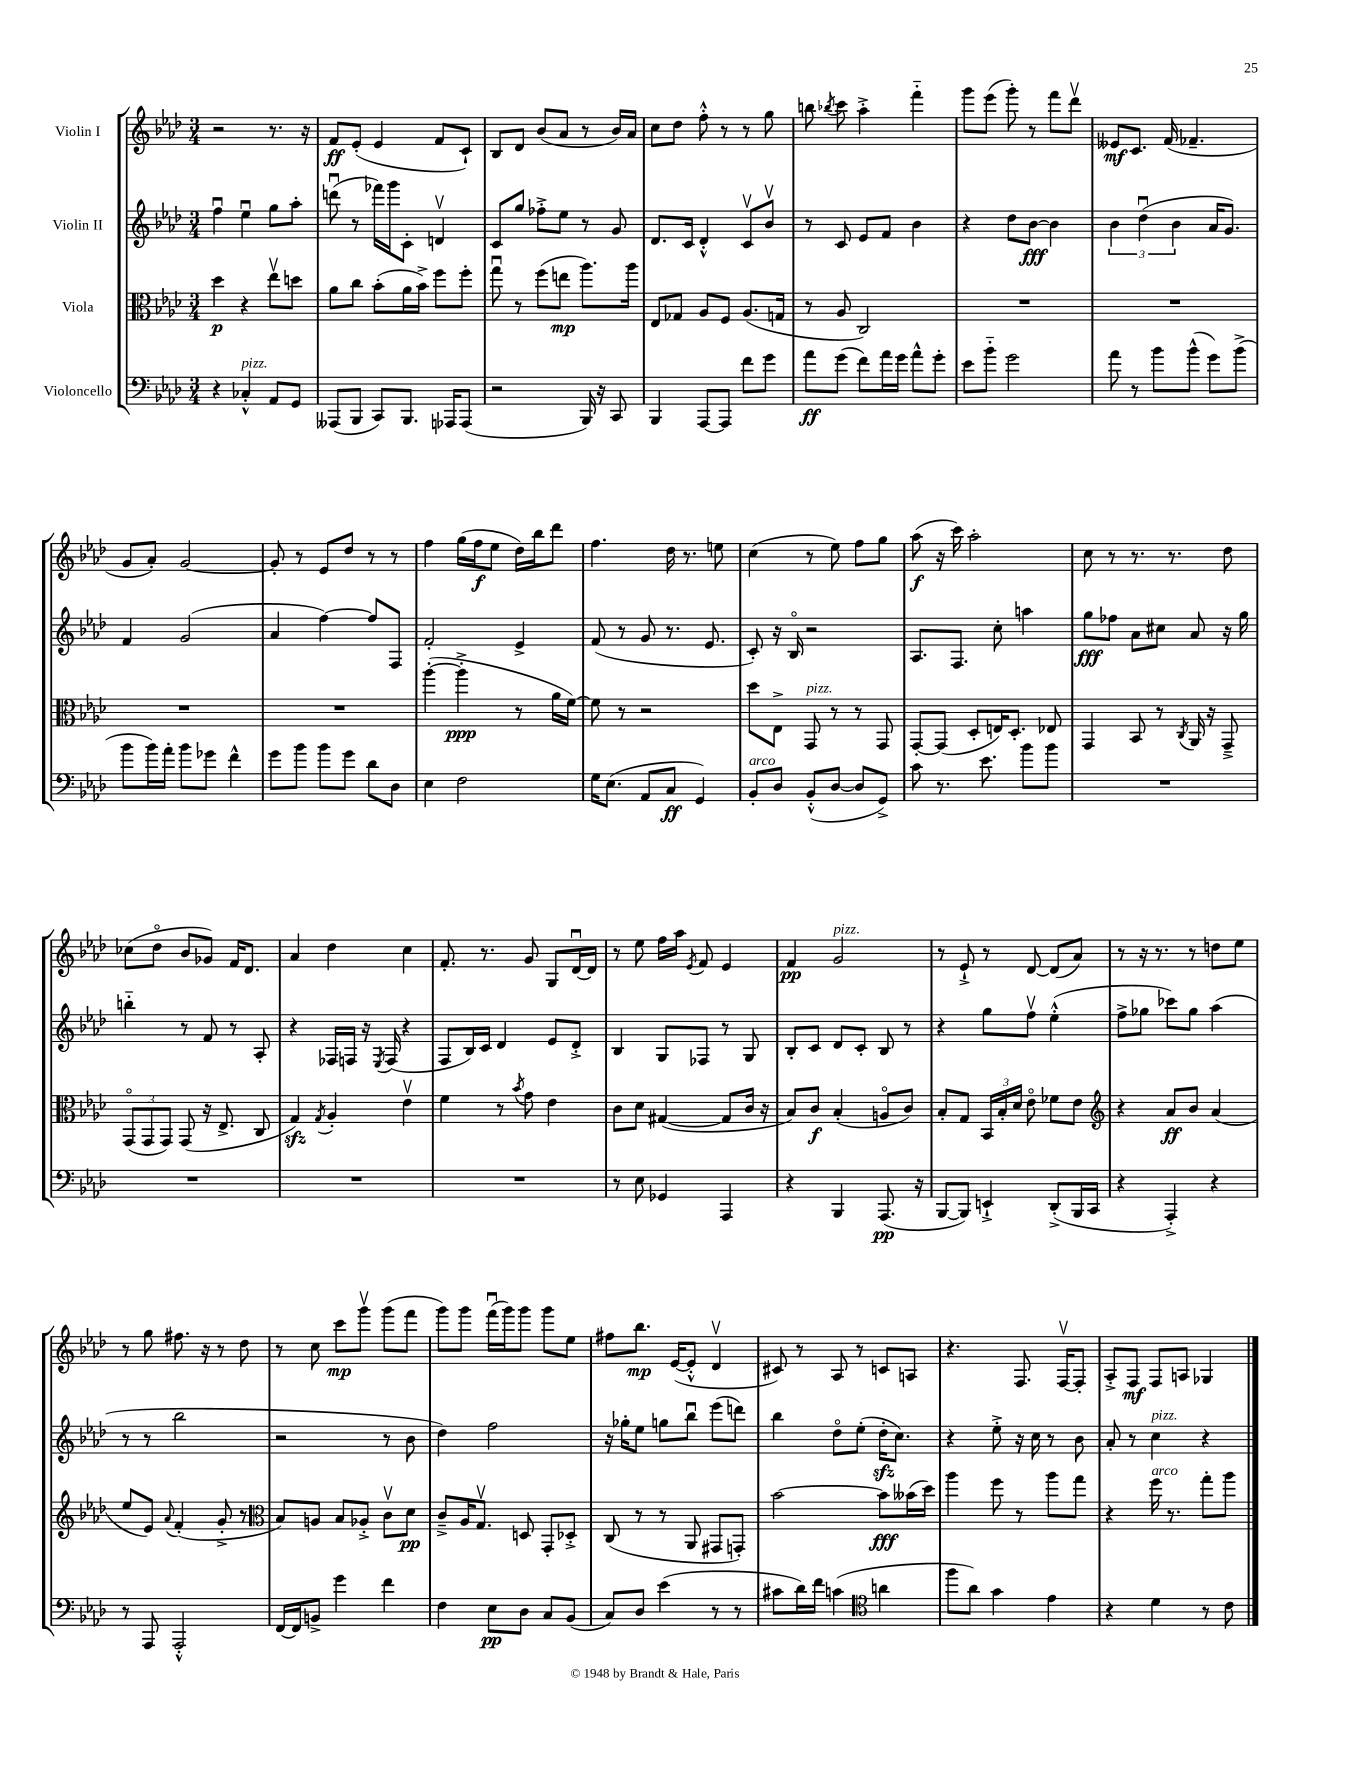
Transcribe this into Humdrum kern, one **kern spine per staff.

**kern	**dynam	**kern	**dynam	**kern	**dynam	**kern	**dynam
*part4	*part4	*part3	*part3	*part2	*part2	*part1	*part1
*staff4	*staff4	*staff3	*staff3	*staff2	*staff2	*staff1	*staff1
*I"Violoncello	*	*I"Viola	*	*I"Violin II	*	*I"Violin I	*
*clefF4	*	*clefC3	*	*clefG2	*	*clefG2	*
*k[b-e-a-d-]	*	*k[b-e-a-d-]	*	*k[b-e-a-d-]	*	*k[b-e-a-d-]	*
*M3/4	*	*M3/4	*	*M3/4	*	*M3/4	*
=1	=1	=1	=1	=1	=1	=1	=1
4r	.	4dd-\	p	4ffu\	.	2r	.
!LO:TX:a:i:t=pizz.	!	!	!	!	!	!	!
4C-X'^^/	.	4r	.	4ee-u\	.	.	.
8AA-/L	.	8ee-v\L	.	8gg\L	.	8.r	.
8GG/J	.	8ddn\J	.	8aa-'\J	.	.	.
.	.	.	.	.	.	16r	.
=2	=2	=2	=2	=2	=2	=2	=2
(8AAA--X/L	.	8a-\L	.	(8dddnu\	.	8f/L	ff
8BBB-/J	.	8cc\J	.	8r	.	(8e-'/J	.
8CC/L)	.	(8b-'\L	.	16fff-X\LL)	.	4e-/	.
.	.	.	.	16ggg\J	.	.	.
8.BBB-/J	.	16a-\L	.	8c'\J	.	.	.
.	.	16b-^\JJ)	.	.	.	.	.
.	.	8ff\L	.	4dnv/	.	8f/L	.
16AAA-X/KL	.	.	.	.	.	.	.
(8AAA-/J	.	8ff'\J	.	.	.	8c`/J)	.
=3	=3	=3	=3	=3	=3	=3	=3
2r	.	8ggu\	.	8c/L	.	8B-/L	.
.	.	8r	.	8gg/J	.	8d-/J	.
.	.	(8ff\L	.	8ff-X'^\L	.	(8b-/L	.
.	.	8een\J	mp	8ee-\J	.	8a-/J	.
16BBB-/)	.	8.aa-\L)	.	8r	.	8r	.
16r	.	.	.	.	.	.	.
8CC/	.	.	.	8g/	.	16b-/LL)	.
.	.	16aa-\Jk	.	.	.	16a-/JJ	.
=4	=4	=4	=4	=4	=4	=4	=4
4BBB-/	.	8E-/L	.	8.d-/L	.	8cc\L	.
.	.	8G-X/J	.	.	.	8dd-\J	.
.	.	.	.	16c/Jk	.	.	.
[8AAA-/L	.	8A-/L	.	4d-'^^/	.	8ff'^^\	.
8AAA-/J]	.	8F/J	.	.	.	8r	.
8f\L	.	(8.A-/L	.	8cv/L	.	8r	.
8g\J	.	.	.	8b-v/J	.	8gg\	.
.	.	16Gn/Jk	.	.	.	.	.
=5	=5	=5	=5	=5	=5	=5	=5
8a-\L	ff	8r	.	8r	.	8bbn\	.
.	.	.	.	.	.	8qbb-X/	.
(8g\J	.	8A-/	.	8c/	.	8ccc\	.
8f\L)	.	2C/)	.	8e-/L	.	4aa-'^\	.
16a-\L	.	.	.	8f/J	.	.	.
16g\JJ	.	.	.	.	.	.	.
8a-^^\L	.	.	.	4b-\	.	4fff\	.
8g'\J	.	.	.	.	.	.	.
=6	=6	=6	=6	=6	=6	=6	=6
8e-\L	.	2.r	.	4r	.	8ggg\L	.
8b-\J	.	.	.	.	.	(8eee-\J	.
2g\	.	.	.	8dd-\L	.	8ggg'\)	.
.	.	.	.	[8b-\J	fff	8r	.
.	.	.	.	4b-\]	.	8fff\L	.
.	.	.	.	.	.	8ddd-v\J	.
=7	=7	=7	=7	=7	=7	=7	=7
8a-\	.	2.r	.	6b-\	.	8e--X/L	mf
8r	.	.	.	.	.	8.c/J	.
.	.	.	.	(6dd-u\	.	.	.
8b-\L	.	.	.	.	.	.	.
.	.	.	.	.	.	(16f/	.
.	.	.	.	6b-\	.	.	.
(8b-^^\J	.	.	.	.	.	4.f-X~/	.
8g\L)	.	.	.	16a-/KL	.	.	.
.	.	.	.	8.g/J)	.	.	.
(8b-^\J	.	.	.	.	.	.	.
!!LO:LB:g=z
=8	=8	=8	=8	=8	=8	=8	=8
8b-\L	.	2.r	.	4f/	.	8g/L	.
16b-\L)	.	.	.	.	.	8a-'/J)	.
16a-'\JJ	.	.	.	.	.	.	.
8b-\L	.	.	.	(2g/	.	[2g/	.
8g-X\J	.	.	.	.	.	.	.
4f^^\	.	.	.	.	.	.	.
=9	=9	=9	=9	=9	=9	=9	=9
8g\L	.	2.r	.	4a-/	.	8g'/]	.
8b-\J	.	.	.	.	.	8r	.
8b-\L	.	.	.	[4ff\)	.	8e-/L	.
8g\J	.	.	.	.	.	8dd-/J	.
8d-\L	.	.	.	8ff/L]	.	8r	.
8D-\J	.	.	.	8F/J	.	8r	.
=10	=10	=10	=10	=10	=10	=10	=10
4E-\	.	([4aa-'\	.	2f'/	.	4ff\	.
2F\	.	4aa-'^\]	ppp	.	.	(16gg\LL	.
.	.	.	.	.	.	16ff\J	f
.	.	.	.	.	.	8ee-\J	.
.	.	8r	.	4e-^/	.	16dd-\LL)	.
.	.	.	.	.	.	16bb-\J	.
.	.	16a-\LL	.	.	.	8ddd-\J	.
.	.	[16f\JJ)	.	.	.	.	.
=11	=11	=11	=11	=11	=11	=11	=11
16G\KL	.	8f\]	.	(8f/	.	4.ff\	.
(8.E-\J	.	.	.	.	.	.	.
.	.	8r	.	8r	.	.	.
8AA-/L	.	2r	.	8g/	.	.	.
8C/J	ff	.	.	8.r	.	16dd-\	.
.	.	.	.	.	.	8.r	.
4GG/)	.	.	.	.	.	.	.
.	.	.	.	8.e-/	.	.	.
.	.	.	.	.	.	8een\	.
=12	=12	=12	=12	=12	=12	=12	=12
!LO:TX:a:i:t=arco	!	!	!	!	!	!	!
8BB-'/L	.	8dd-\L	.	8c'/)	.	(4cc\	.
8D-/J	.	8E-^\J	.	16r	.	.	.
.	.	.	.	16B-/	.	.	.
!	!	!LO:TX:a:i:t=pizz.	!	!	!	!	!
(8BB-'^^/L	.	8GG/	.	2r	.	8r	.
[8D-/J	.	8r	.	.	.	8ee-\)	.
8D-/L]	.	8r	.	.	.	8ff\L	.
8GG^/J)	.	8GG/	.	.	.	8gg\J	.
=13	=13	=13	=13	=13	=13	=13	=13
8c\	.	[8GG'/L	.	8.A-/L	.	(8aa-\	f
8.r	.	(8GG/J]	.	.	.	16r	.
.	.	.	.	8.F/J	.	16ccc\)	.
.	.	8D-'/L	.	.	.	2aa-'\	.
8.e-\	.	.	.	.	.	.	.
.	.	16En/K)	.	8cc'\	.	.	.
.	.	8.D-'/J	.	.	.	.	.
8b-\L	.	.	.	4aan\	.	.	.
8b-\J	.	8E-X/	.	.	.	.	.
=14	=14	=14	=14	=14	=14	=14	=14
2.r	.	4GG/	.	8gg\L	fff	8cc\	.
.	.	.	.	8ff-X\J	.	8r	.
.	.	8BB-/	.	8a-\L	.	8.r	.
.	.	8r	.	8cc#X\J	.	.	.
.	.	.	.	.	.	8.r	.
.	.	8qC/	.	.	.	.	.
.	.	16AA-/	.	8a-/	.	.	.
.	.	16r	.	.	.	.	.
.	.	8GG~^/	.	16r	.	8dd-\	.
.	.	.	.	16gg\	.	.	.
!!LO:LB:g=z
=15	=15	=15	=15	=15	=15	=15	=15
2.r	.	(12GG/L	.	4bbn\	.	(8cc-X\L	.
.	.	12GG/	.	.	.	.	.
.	.	.	.	.	.	8dd-\J	.
.	.	12GG/J)	.	.	.	.	.
.	.	(8GG/	.	8r	.	8b-/L	.
.	.	16r	.	8f/	.	8g-X/J)	.
.	.	8.E-^/	.	.	.	.	.
.	.	.	.	8r	.	16f/KL	.
.	.	.	.	.	.	8.d-/J	.
.	.	8C/	.	8A-'/	.	.	.
=16	=16	=16	=16	=16	=16	=16	=16
2.r	.	4Gzz/)	.	4r	.	4a-/	.
.	.	8qG/	.	.	.	.	.
.	.	4A-'/	.	16F-X/LL	.	4dd-\	.
.	.	.	.	16Fn/JJ	.	.	.
.	.	.	.	16r	.	.	.
.	.	.	.	8qE-/	.	.	.
.	.	.	.	(16F/	.	.	.
.	.	4e-v\	.	4r	.	4cc\	.
=17	=17	=17	=17	=17	=17	=17	=17
2.r	.	4f\	.	8F/L	.	8.f'/	.
.	.	.	.	16B-/L)	.	.	.
.	.	.	.	16c/JJ	.	8.r	.
.	.	8r	.	4d-/	.	.	.
.	.	8qb-/	.	.	.	.	.
.	.	8g\	.	.	.	8g/	.
.	.	4e-\	.	8e-/L	.	8G/L	.
.	.	.	.	8d-'^/J	.	[16d-u/L	.
.	.	.	.	.	.	16d-/JJ]	.
=18	=18	=18	=18	=18	=18	=18	=18
8r	.	8c\L	.	4B-/	.	8r	.
8E-\	.	8d-\J	.	.	.	8ee-\	.
4GG-X/	.	([4G#X/	.	8G/L	.	16ff\LL	.
.	.	.	.	.	.	16aa-\JJ	.
.	.	.	.	.	.	8qe-/	.
.	.	.	.	8F-X/J	.	8f/	.
4AAA-/	.	8G#/L]	.	8r	.	4e-/	.
.	.	16c/Jk	.	8G/	.	.	.
.	.	16r	.	.	.	.	.
=19	=19	=19	=19	=19	=19	=19	=19
4r	.	8B-/L)	.	8B-'/L	.	4f/	pp
.	.	8c/J	f	8c/J	.	.	.
!	!	!	!	!	!	!LO:TX:a:i:t=pizz.	!
4BBB-/	.	(4B-'/	.	8d-/L	.	2g/	.
.	.	.	.	8c'/J	.	.	.
(8.AAA-/	pp	8An/L	.	8B-/	.	.	.
.	.	8c/J)	.	8r	.	.	.
16r	.	.	.	.	.	.	.
=20	=20	=20	=20	=20	=20	=20	=20
[8BBB-/L	.	8B-'/L	.	4r	.	8r	.
8BBB-/J])	.	8G/J	.	.	.	8e-`^/	.
4EEn`^/	.	24BB-/LL	.	8gg\L	.	8r	.
.	.	24B-'/	.	.	.	.	.
.	.	24d-/JJ	.	.	.	.	.
.	.	8e-\	.	8ffv\J	.	[8d-/	.
(8DD-'^/L	.	8f-X\L	.	(4ee-'^^\	.	(8d-/L]	.
16BBB-/L	.	8e-\J	.	.	.	8a-/J)	.
16CC/JJ	.	.	.	.	.	.	.
=21	=21	=21	=21	=21	=21	=21	=21
*	*	*clefG2	*	*	*	*	*
4r	.	4r	.	8ff^\L	.	8r	.
.	.	.	.	8gg-X\J	.	16r	.
.	.	.	.	.	.	8.r	.
4AAA-'^/)	.	8a-/L	ff	8ccc-X\L)	.	.	.
.	.	8b-/J	.	8gg-\J	.	8r	.
4r	.	(4a-/	.	(4aa-\	.	8ddn\L	.
.	.	.	.	.	.	8ee-\J	.
!!LO:LB:g=z
=22	=22	=22	=22	=22	=22	=22	=22
8r	.	8ee-/L	.	8r	.	8r	.
8AAA-/	.	8e-/J)	.	8r	.	8gg\	.
.	.	8qqa-/	.	.	.	.	.
2AAA-'^^/	.	(4f'/	.	2bb-\	.	8.ff#X\	.
.	.	.	.	.	.	16r	.
.	.	8g'^/	.	.	.	8r	.
.	.	8r	.	.	.	8dd-\	.
=23	=23	=23	=23	=23	=23	=23	=23
*	*	*clefC3	*	*	*	*	*
[16FF/LL	.	8B-/L)	.	2r	.	8r	.
16FF/J]	.	.	.	.	.	.	.
8BBn^/J	.	8An/J	.	.	.	8cc\	.
4g\	.	8B-/L	.	.	.	8ccc\L	mp
.	.	8A-X'^/J	.	.	.	8gggv\J	.
4f\	.	8cv\L	.	8r	.	(8ggg\L	.
.	.	8d-\J	pp	8b-\	.	8fff\J	.
=24	=24	=24	=24	=24	=24	=24	=24
4F\	.	8c~^/L	.	4dd-\)	.	8ggg\L)	.
.	.	16A-/K	.	.	.	8ggg\J	.
.	.	8.Gv/J	.	.	.	.	.
8E-\L	pp	.	.	2ff\	.	(16fffu\LL	.
.	.	.	.	.	.	16ggg\J)	.
8D-\J	.	8Dn/	.	.	.	8ggg\J	.
8C/L	.	8GG'/L	.	.	.	8ggg\L	.
(8BB-/J	.	8D-X'^/J	.	.	.	8ee-\J	.
=25	=25	=25	=25	=25	=25	=25	=25
8C/L)	.	(8C/	.	16r	.	8ff#X\L	.
.	.	.	.	16gg-X'\KL	.	.	.
8D-/J	.	8r	.	8ee-\J	.	8.bb-\J	mp
(4e-\	.	8r	.	8ggn\L	.	.	.
.	.	.	.	.	.	([16e-/KL	.
.	.	8AA-/	.	8bb-u\J	.	8e-'^^/J]	.
8r	.	8GG#X/L	.	(8eee-\L	.	4d-v/	.
8r	.	8GGn'/J)	.	8dddn\J)	.	.	.
=26	=26	=26	=26	=26	=26	=26	=26
8c#X\L	.	[2b-\	.	4bb-\	.	8c#X/)	.
16d-\L)	.	.	.	.	.	8r	.
16f\JJ	.	.	.	.	.	.	.
(4cn\	.	.	.	8dd-\L	.	8A-/	.
.	.	.	.	(8ee-'\J	.	8r	.
*clefC4	*	*	*	*	*	*	*
4an\	.	8b-\L]	fff	16dd-zz'\KL	.	8cn/L	.
.	.	.	.	8.cc\J)	.	.	.
.	.	(16b--X\L	.	.	.	8An/J	.
.	.	16dd-\JJ)	.	.	.	.	.
=27	=27	=27	=27	=27	=27	=27	=27
8ff\L	.	4aa-\	.	4r	.	4.r	.
8a-\J)	.	.	.	.	.	.	.
4g\	.	8ff\	.	8ee-'^\	.	.	.
.	.	8r	.	16r	.	8.F/	.
.	.	.	.	16cc\	.	.	.
4e-\	.	8aa-\L	.	8r	.	.	.
.	.	.	.	.	.	[16Fv/KL	.
.	.	8gg\J	.	8b-\	.	8F'/J]	.
=28	=28	=28	=28	=28	=28	=28	=28
4r	.	4r	.	8a-'/	.	8A-'^/L	.
.	.	.	.	8r	.	8F/J	mf
!	!	!	!	!LO:TX:a:i:t=pizz.	!	!	!
!	!	!LO:TX:a:i:t=arco	!	!	!	!	!
4d-\	.	16ff\	.	4cc\	.	8F/L	.
.	.	8.r	.	.	.	.	.
.	.	.	.	.	.	8An/J	.
8r	.	8gg'\L	.	4r	.	4G-X/	.
8c\	.	8aa-\J	.	.	.	.	.
==	==	==	==	==	==	==	==
*-	*-	*-	*-	*-	*-	*-	*-
